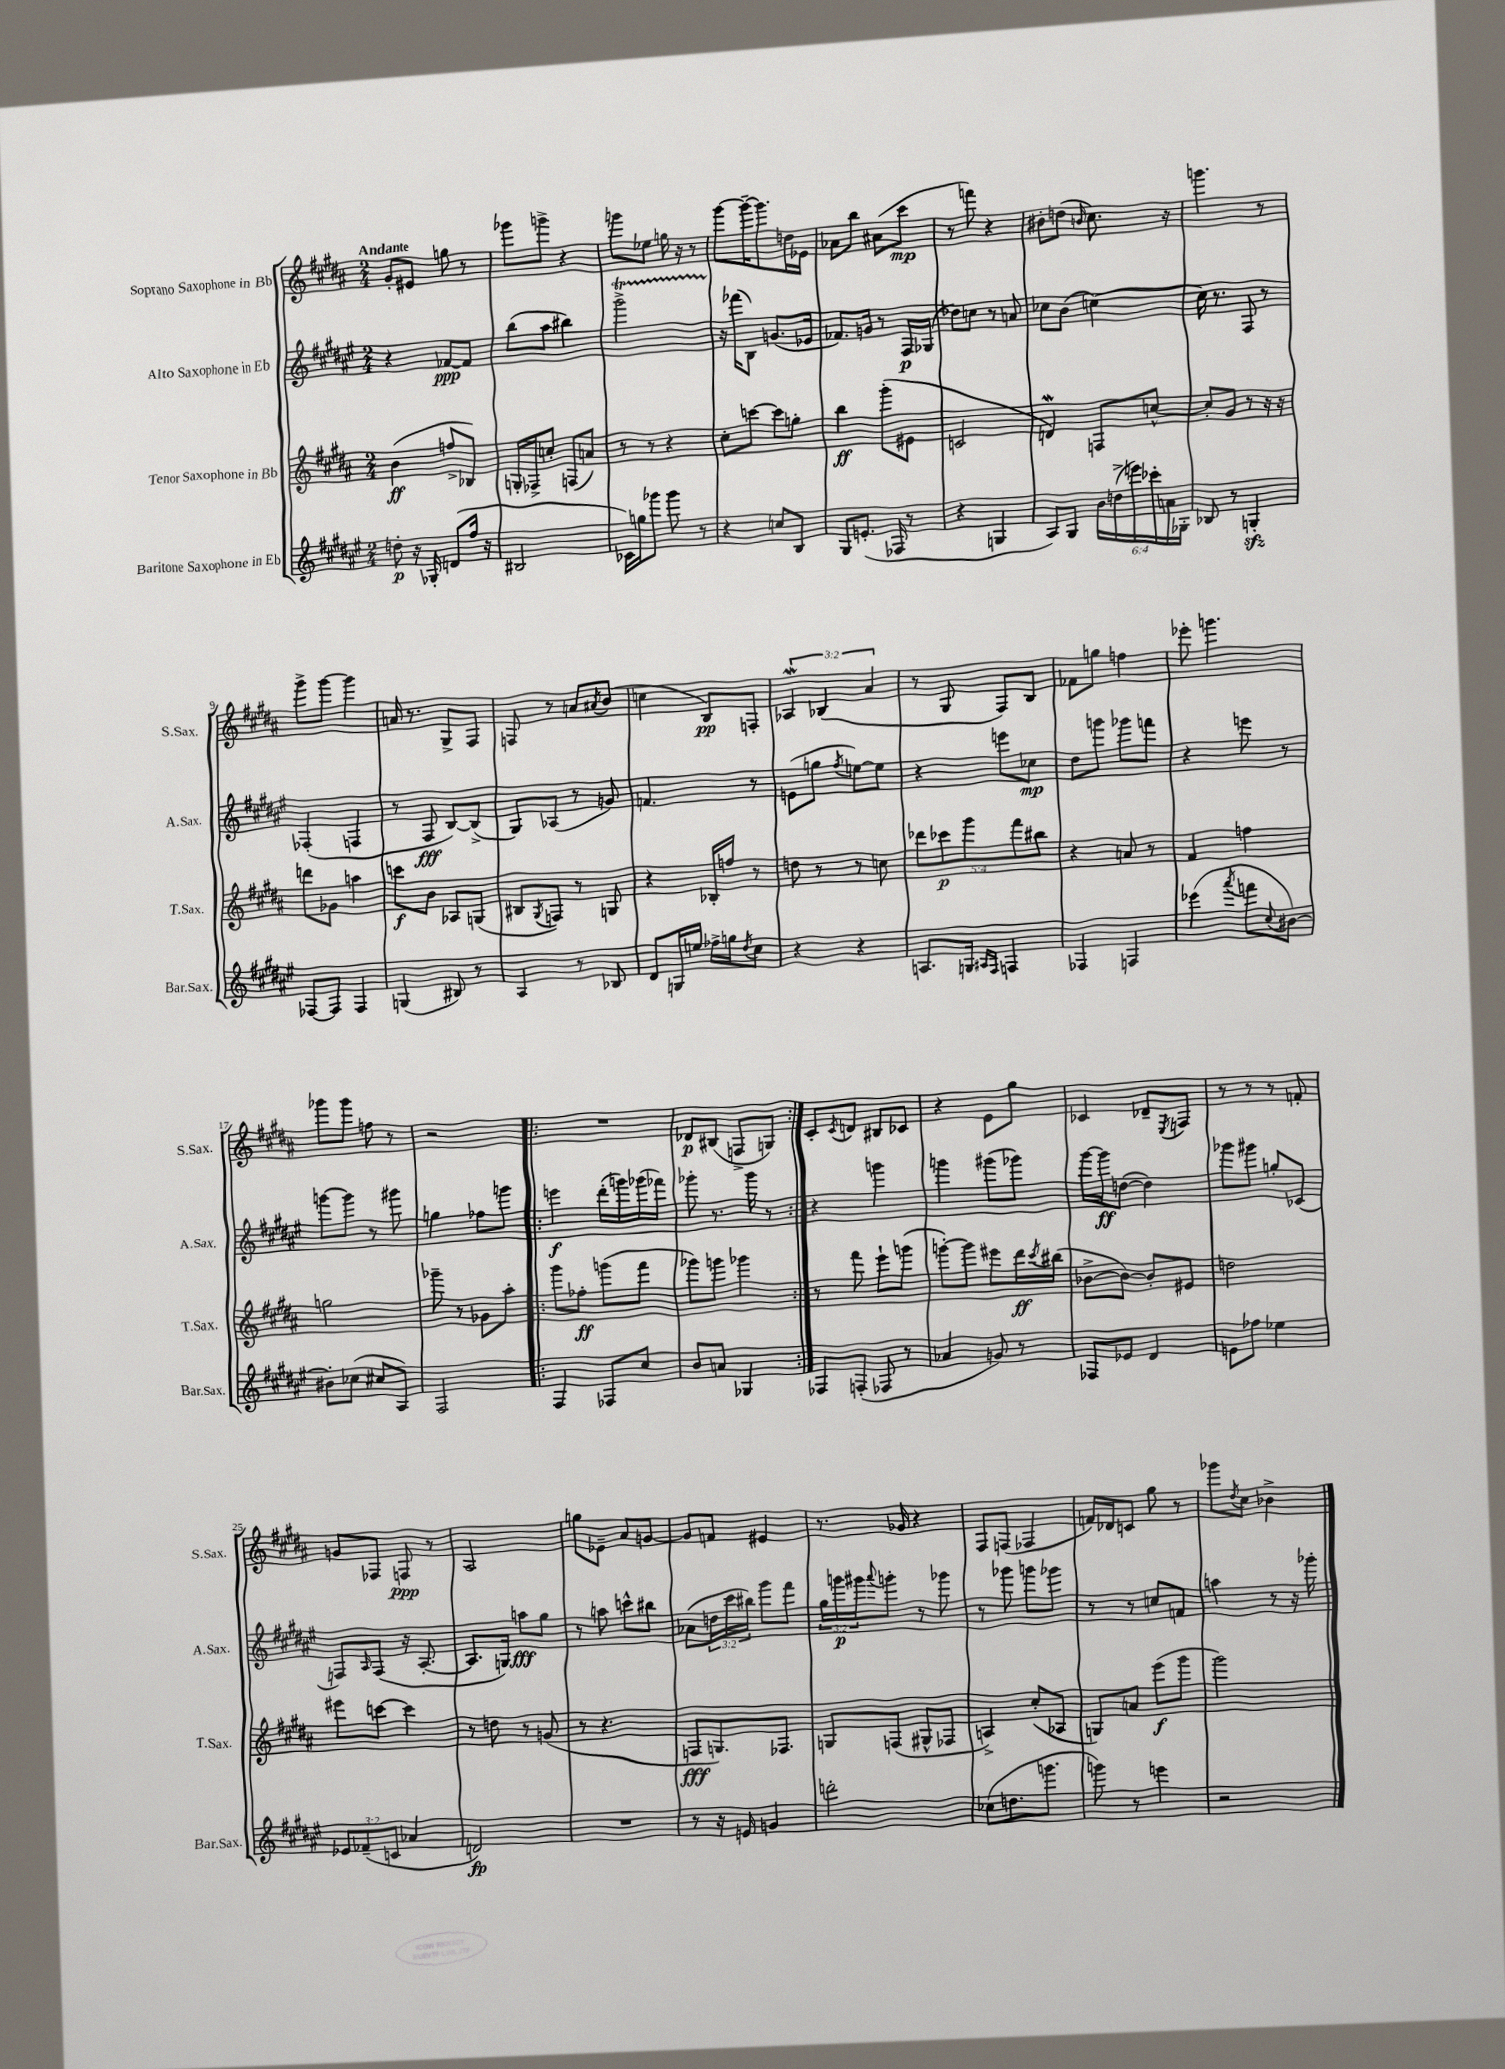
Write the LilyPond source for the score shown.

<<
\new StaffGroup <<
\new Staff = "s0" \with { instrumentName = "Soprano Saxophone in Bb" shortInstrumentName = "S.Sax." } {
    \clef treble \key b \major \numericTimeSignature \time 2/4 \override Staff.TupletNumber.text = #tuplet-number::calc-fraction-text \tempo "Andante"
    gis'8-. eis'8 g''8 r8 |
    ges'''8 g'''8-> r4 |
    g'''8 ees''8 g''16 r16 r8 |
    gis'''8~ gis'''16~-- gis'''8. d''16 ees'16 |
    aes'8 b''8 ais'8( cis'''8\mp |
    r8 f'''8) r4 |
    bis'8-. d''8( \grace { b'16 } cis''8.) r16 |
    g'''4. r8 |
    gis'''8-> gis'''8~ gis'''4 |
    a'16 r8. gis8-> fis8 |
    f8 r8 a'8 \acciaccatura { ais'8 } b'8( |
    c''4 b8\pp) f8-. |
    \tuplet 3/2 { aes4\mordent bes4( ais'4 } |
    r8 gis8 fis8) b8 |
    fes'8 g''8 f''4 |
    ees'''8-. g'''4. |
    ges'''8 ges'''8 f''8 r8 |
    r2 |
    \repeat volta 2 { R2 |
    des'8\p bis8( f8-> g8) | }
    cis'8-. \acciaccatura { cis'8 } d'8 bis8 ces'8 |
    r4 e'8 gis''8 |
    ces'4 des'8-- \acciaccatura { e8 } f8 |
    r8 r8 r8 f'8-. |
    g'8 fes8 f8\ppp r8 |
    ais2 |
    g''8 ees'8-- ais'8 g'8~ |
    g'8 f'8 eis'4 |
    r8. ges'16 r4 |
    fis8 f8( fes4 |
    f'16) des'16 c'8 gis''8 r8 |
    ges'''8 \acciaccatura { dis''8 } cis''8 bes'4-> \bar "|." |
}
\new Staff = "s1" \with { instrumentName = "Alto Saxophone in Eb" shortInstrumentName = "A.Sax." } {
    \clef treble \key fis \major \numericTimeSignature \time 2/4 \override Staff.TupletNumber.text = #tuplet-number::calc-fraction-text
    r4 fes'8~\ppp fes'8 |
    b''8( ais''8 bis''4) |
    gis'''2->\startTrillSpan |
    r16\stopTrillSpan fes'''16( b8) g'8.( ees'16 |
    fes'8.) g'16 r8 fis16\p ges16( |
    des''8) c''8 r8 a'8 |
    ces''8 b'8( c''4~) |
    c''16 r8. fis8 r8 |
    fes4-.( f4 |
    r8 fis8\fff b8~) b8->( |
    gis8) aes8( r8 g'8) |
    f'4. r8 |
    e'8( g''8 \acciaccatura { fis''8 } e''8~) e''8 |
    r4 e'''8 ces''8\mp |
    dis''8 g'''8 ges'''8 f'''8 |
    r4 e'''8 r8 |
    g'''8~ g'''8 r8 gis'''8 |
    g''4 fes''8 g'''8 |
    \repeat volta 2 { e'''4\f dis'''16-.( g'''16) ges'''16( fes'''16) |
    ges'''8-. r8. ges'''16 r8 | }
    r4 g'''4 |
    g'''4 gis'''8( ges'''8) |
    gis'''16~ gis'''16\ff d''8~( d''4) |
    ges'''8 gis'''8 g''8-. ces'8( |
    f8) \grace { ais16 } f8( r16 ais8.~-. |
    ais8. g16) a''8\fff gis''8 |
    r8 a''8 c'''8-^ bis''8 |
    aes'8( \tuplet 3/2 { d''16 cis'''16 bis''16) } gis'''8 fis'''8 |
    \tuplet 3/2 { gis''16 g'''16\p gis'''16 } \appoggiatura { ais'''8 } g'''8-. r8 ges'''8 |
    r8 ges'''8 g'''8 ges'''8 |
    r8 r8 c''8 f'8 |
    a''4 r8 r16 ges'''16-. \bar "|." |
}
\new Staff = "s2" \with { instrumentName = "Tenor Saxophone in Bb" shortInstrumentName = "T.Sax." } {
    \clef treble \key b \major \numericTimeSignature \time 2/4 \override Staff.TupletNumber.text = #tuplet-number::calc-fraction-text
    b'4\ff( f''8-> bes8) |
    g16-. fes16-> c''8-. f8( a'8) |
    r8 r8 r4 |
    cis''8-. c'''8~ c'''8 g''8-. |
    b''4\ff gis'''8-.( eis'8 |
    c'2 |
    d'4\mordent) f8 c''8~-^ |
    c''8-. gis'8 r8 r16 r16 |
    d'''8 ges'8 a''4 |
    c'''8\f b'8 aes8 g8( |
    bis8 \acciaccatura { gis8 } f8) r8 g8 |
    r4 bes16-. f''16 r8 |
    d''8 r8 r8 c''8 |
    \tuplet 5/4 { des'''8 ces'''8\p gis'''8 fis'''8 bis''8 } |
    r4 a'8 r8 |
    fis'4 f''4 |
    g''2 |
    ges'''8-- r8 ges'8 ais''8-. |
    \repeat volta 2 { gis'''8 fes''8-.\ff g'''8( fis'''8 |
    ges'''8) g'''8 ges'''4 | }
    r8 fis'''8 e'''8-! g'''8( |
    g'''8~-.) g'''8 eis'''8 dis'''16\ff \acciaccatura { cis'''8 } bis''16( |
    bes'8~-> bes'8~) bes'8-. eis'8 |
    d''2 |
    eis'''8 c'''8~ c'''4 |
    r8 d''8 r8 g'8( |
    r8 r4. |
    f8\fff g8.) fes8. |
    g8 f8( gis8-^ fes8 |
    a4->) cis''8-.( aes8 |
    g8) a'8 e'''8\f( gis'''8 |
    gis'''2) \bar "|." |
}
\new Staff = "s3" \with { instrumentName = "Baritone Saxophone in Eb" shortInstrumentName = "Bar.Sax." } {
    \clef treble \key fis \major \numericTimeSignature \time 2/4 \override Staff.TupletNumber.text = #tuplet-number::calc-fraction-text
    d''8-.\p r16 ges16-. d'8( fis''16 r16 |
    bis2 |
    ces'16) g''16 ges'''8 ges'''8 r8 |
    r4 c''8 b8 |
    gis8 e'8.-.( fes16 r8 |
    r4 g4 |
    ais8) gis8 \tuplet 6/4 { b'16 d''16->( e'''16) ces'''16-. a'16 ges16-. } |
    bes8 r8 g4-.\sfz |
    fes8~ fes8 fes4 |
    g4( bis8) r8 |
    ais4 r8 bes8 |
    dis'8 g16 e''16 fes''16-> g''16 \acciaccatura { dis''8 } cis''8 |
    r4 r4 |
    a8. g16 \grace { ais16 fis16 } f4 |
    fes4 f4 |
    ees'''4( \acciaccatura { ais'''8 } f'''8 \appoggiatura { cis''8 } bis'8~) |
    bis'8-. ces''8( cis''8 ais8) |
    fis2 |
    \repeat volta 2 { fis4 fes8 cis''8 |
    b'8 a'8 ges4 | }
    fes8 f8-.( fes8 r8 |
    aes'4 g'8) r8 |
    fes8 ees'8 dis'4 |
    e'8 fes''8 ees''4 |
    \tuplet 3/2 { ees'8 fes'8--( c'8 } aes'4 |
    d'2\fp) |
    R2 |
    r8 r16 e'16 g'4 |
    d'''2-. |
    ces''8( d''8. g'''8. |
    g'''8) r8 e'''4 |
    r2 \bar "|." |
}
>>
>>
